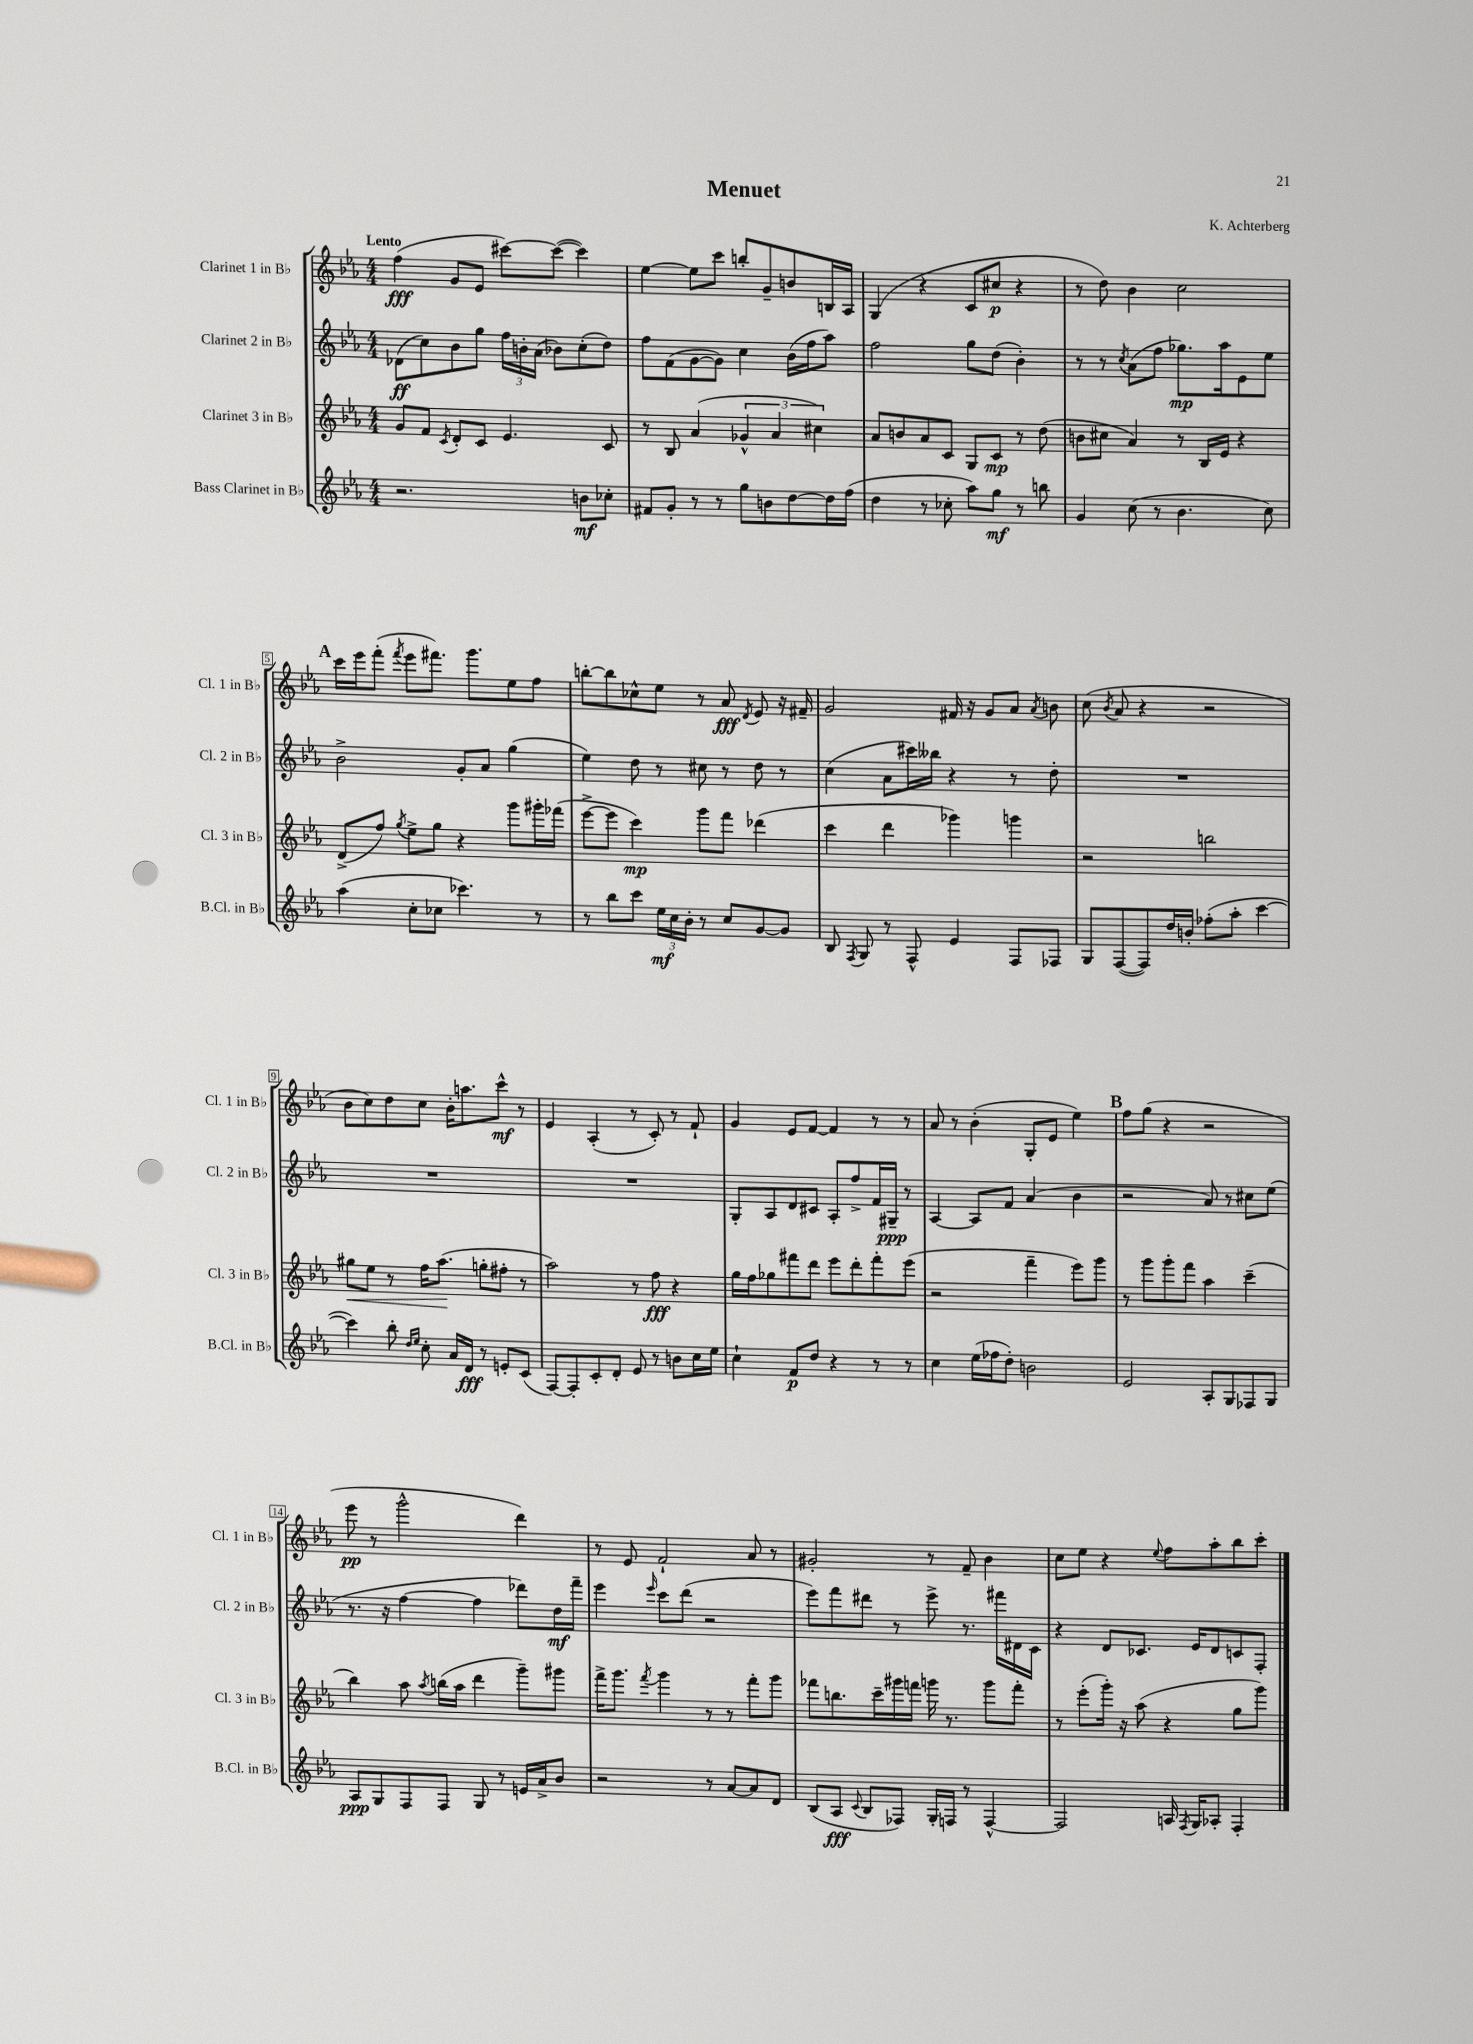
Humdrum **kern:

**kern	**dynam	**kern	**dynam	**kern	**dynam	**kern	**dynam
*part4	*part4	*part3	*part3	*part2	*part2	*part1	*part1
*staff4	*staff4	*staff3	*staff3	*staff2	*staff2	*staff1	*staff1
*I"Bass Clarinet in B♭	*	*I"Clarinet 3 in B♭	*	*I"Clarinet 2 in B♭	*	*I"Clarinet 1 in B♭	*
*I'B.Cl. in B♭	*	*I'Cl. 3 in B♭	*	*I'Cl. 2 in B♭	*	*I'Cl. 1 in B♭	*
*clefG2	*	*clefG2	*	*clefG2	*	*clefG2	*
*k[b-e-a-]	*	*k[b-e-a-]	*	*k[b-e-a-]	*	*k[b-e-a-]	*
*M4/4	*	*M4/4	*	*M4/4	*	*M4/4	*
=1	=1	=1	=1	=1	=1	=1	=1
!	!	!	!	!	!	!LO:TX:a:B:t=Lento	!
2.r	.	8g/L	.	(8d-X\L	ff	(4ff\	fff
.	.	8f/J	.	8cc\)	.	.	.
.	.	8qc/	.	.	.	.	.
.	.	8d'/L	.	8b-\	.	8g/L	.
.	.	8c/J	.	8gg\J	.	8e-/J	.
.	.	4.e-/	.	24ff\LL	.	[8ccc#X\L)	.
.	.	.	.	24bn'\	.	.	.
.	.	.	.	(24a-\JJ	.	.	.
.	.	.	.	8b-X\L)	.	(8ccc#\J_	.
8bn\L	mf	.	.	(8cc'\	.	4ccc#\])	.
8cc-X'\J	.	8c/	.	8dd\J)	.	.	.
=2	=2	=2	=2	=2	=2	=2	=2
8f#X/L	.	8r	.	8ff\L	.	[4ee-\	.
8g'/J	.	8B-/	.	(8f\	.	.	.
8r	.	(4a-/	.	[8g\	.	8ee-\L]	.
8r	.	.	.	8g\J])	.	8ccc\J	.
8gg\L	.	6g-X^^/	.	4cc\	.	8bbn'/L	.
8bn\	.	.	.	.	.	8g~/	.
.	.	6a-/	.	.	.	.	.
[8dd\	.	.	.	(16b-\LL	.	8bn/	.
.	.	.	.	16ff\J	.	.	.
.	.	6cc#X\)	.	.	.	.	.
16dd\L]	.	.	.	8aa-\J)	.	16Bn/L	.
(16ff\JJ	.	.	.	.	.	16A-/JJ	.
=3	=3	=3	=3	=3	=3	=3	=3
4dd\	.	8a-/L	.	2ff\	.	(4G/	.
.	.	8bn/	.	.	.	.	.
8r	.	8a-/	.	.	.	4r	.
8cc-X'\	.	8c/J	.	.	.	.	.
8aa-\L)	.	8G/L	.	8gg\L	.	8c/L	.
8gg\J	mf	8c/J	mp	(8dd\J	.	8cc#X/J	p
8r	.	8r	.	4b-'\)	.	4r	.
8bbn\	.	(8dd\	.	.	.	.	.
=4	=4	=4	=4	=4	=4	=4	=4
4g/	.	8bn\L	.	8r	.	8r	.
.	.	8cc#X\J	.	8r	.	8dd\)	.
.	.	.	.	8qcc/	.	.	.
(8cc\	.	4a-/)	.	(8a-\L	.	4b-\	.
8r	.	.	.	8ff\J	.	.	.
4.b-\	.	8r	.	8.gg-X\L)	mp	2cc\	.
.	.	16B-/LL	.	.	.	.	.
.	.	16e-/JJ	.	16aa-\k	.	.	.
.	.	4r	.	8e-\	.	.	.
8cc\)	.	.	.	8ee-\J	.	.	.
!!LO:LB:g=z
!!LO:REH:place=s1:t=A
=5	=5	=5	=5	=5	=5	=5	=5
(4aa-\	.	(8d^/L	.	2b-^\	.	16ccc\LL	.
.	.	.	.	.	.	16eee-\J	.
.	.	8ff/J)	.	.	.	(8fff'\J	.
.	.	8qgg/	.	.	.	8qfff/	.
8cc'\L	.	8ee-^\L	.	.	.	8eee-\L	.
8cc-X\J	.	8gg\J	.	.	.	8.fff#X\J)	.
4.ccc-X\)	.	4r	.	8g'/L	.	.	.
.	.	.	.	.	.	8.ggg\L	.
.	.	.	.	8a-/J	.	.	.
.	.	8ggg\L	.	(4gg\	.	8ee-\	.
8r	.	16ggg#X'\L	.	.	.	8ff\J	.
.	.	(16fff-X\JJ	.	.	.	.	.
=6	=6	=6	=6	=6	=6	=6	=6
8r	.	[8eee-^\L	.	4ee-\)	.	[8bbn'\L	.
8bb-\L	.	8eee-\J]	.	.	.	8bb\]	.
8ccc\J	.	4ccc\)	mp	8dd\	.	8cc-X^^\	.
24ee-\LL	mf	.	.	8r	.	8ee-\J	.
24cc\	.	.	.	.	.	.	.
24b-'\JJ	.	.	.	.	.	.	.
8r	.	8ggg\L	.	8cc#X\	.	8r	.
8cc/L	.	8fff\J	.	8r	.	8a-/	fff
.	.	.	.	.	.	8qd/	.
[8g/	.	(4ddd-X\	.	8dd\	.	8e-/	.
8g/J]	.	.	.	8r	.	16r	.
.	.	.	.	.	.	16f#X~/	.
=7	=7	=7	=7	=7	=7	=7	=7
8B-/	.	4ccc\	.	(4cc\	.	2g/	.
8qF/	.	.	.	.	.	.	.
8G/	.	.	.	.	.	.	.
8r	.	4ddd\	.	8a-\L	.	.	.
8F^^/	.	.	.	16ccc#X\L)	.	.	.
.	.	.	.	16bb--X\JJ	.	.	.
4e-/	.	4ggg-X\)	.	4r	.	16f#X/	.
.	.	.	.	.	.	16r	.
.	.	.	.	.	.	8g/L	.
8F/L	.	4gggn\	.	8r	.	8a-/J	.
.	.	.	.	.	.	8qa-/	.
8F-X/J	.	.	.	8dd'\	.	8bn\	.
=8	=8	=8	=8	=8	=8	=8	=8
8G/L	.	2r	.	1r	.	(8cc\	.
.	.	.	.	.	.	8qb-/	.
([8F/	.	.	.	.	.	8a-/	.
8F/])	.	.	.	.	.	4r	.
16dd/L	.	.	.	.	.	.	.
16bn'/JJ	.	.	.	.	.	.	.
(8ff-X'\L	.	2bbn\	.	.	.	2r	.
8aa-'\J	.	.	.	.	.	.	.
[4ccc\	.	.	.	.	.	.	.
!!LO:LB:g=z
=9	=9	=9	=9	=9	=9	=9	=9
!	!	!	!LO:HP:b	!	!	!	!
4ccc\])	.	8gg#X\L	<	1r	.	8b-\L	.
.	.	8ee-\J	.	.	.	8cc\)	.
8bb-'\	.	8r	.	.	.	8dd\	.
16qqdd/LL	.	.	.	.	.	.	.
16qqee-/JJ	.	.	.	.	.	.	.
8cc'\	.	16ff\KL	.	.	.	8cc\J	.
.	.	(8.aa-\J	.	.	.	.	.
16a-/LL	.	.	.	.	.	16b-'\KL	.
16d/JJ	fff	.	.	.	.	8.aan\	.
8r	.	8ggn'\L	[	.	.	.	.
8en'/L	.	8ff#X'\J	.	.	.	8ccc^^\J	mf
(8c/J	.	8r	.	.	.	8r	.
=10	=10	=10	=10	=10	=10	=10	=10
[8F/L)	.	2aa-\)	.	1r	.	4e-/	.
8F'/]	.	.	.	.	.	.	.
8c'/	.	.	.	.	.	(4A-'/	.
8d'/J	.	.	.	.	.	.	.
8e-/	.	8r	.	.	.	8r	.
8r	.	8ff\	fff	.	.	8c'/)	.
8bn\L	.	4r	.	.	.	8r	.
16cc\L	.	.	.	.	.	8f`/	.
16ee-\JJ	.	.	.	.	.	.	.
=11	=11	=11	=11	=11	=11	=11	=11
4cc`\	.	16gg\LL	.	8G'/L	.	4g/	.
.	.	16ff\J	.	.	.	.	.
.	.	8gg-X\	.	8A-/	.	.	.
8f/L	p	8fff#X\	.	8d/	.	8e-/L	.
8dd/J	.	8ddd\J	.	8c#X/J	.	[8f/J	.
4r	.	8eee-\L	.	8A-'/L	.	4f/]	.
.	.	8ddd'\	.	8ff^/	.	.	.
8r	.	8fff#'\	.	16f/L	.	8r	.
.	.	.	.	16G#X~/JJ	ppp	.	.
8r	.	(8eee-\J	.	8r	.	8r	.
=12	=12	=12	=12	=12	=12	=12	=12
4cc\	.	2r	.	[4A-/	.	8a-/	.
.	.	.	.	.	.	8r	.
(16ee-\LL	.	.	.	8A-/L]	.	(4b-'\	.
16ff-X\J	.	.	.	.	.	.	.
8dd'\J)	.	.	.	8f/J	.	.	.
2bn\	.	4fff~\	.	(4a-/	.	8G'/L	.
.	.	.	.	.	.	8e-/J	.
.	.	8eee-\L)	.	4b-\	.	4ee-\)	.
.	.	8ggg\J	.	.	.	.	.
!!LO:REH:place=s1:t=B
=13	=13	=13	=13	=13	=13	=13	=13
2e-/	.	8r	.	2r	.	8ff\L	.
.	.	8ggg\L	.	.	.	(8gg\J	.
.	.	8ggg'\	.	.	.	4r	.
.	.	8fff\J	.	.	.	.	.
8A-'/L	.	4aa-\	.	8a-/)	.	2r	.
8G/	.	.	.	8r	.	.	.
8F-X/	.	(4ccc~\	.	8cc#X\L	.	.	.
8G/J	.	.	.	(8ee-\J	.	.	.
!!LO:LB:g=z
=14	=14	=14	=14	=14	=14	=14	=14
8A-/L	ppp	4bb-\)	.	8.r	.	8eee-\	pp
8G/	.	.	.	.	.	8r	.
.	.	.	.	16r	.	.	.
8F/	.	8aa-\	.	[4ff\	.	2ggg^^\	.
.	.	8qaa-/	.	.	.	.	.
8F/J	.	(16bbn\LL	.	.	.	.	.
.	.	16aa-\JJ	.	.	.	.	.
8G/	.	4ddd\	.	4ff\]	.	.	.
8r	.	.	.	.	.	.	.
16en/LL	.	8ggg~\L)	.	8ddd-X\L)	.	4ddd\)	.
16a-^/J	.	.	.	.	.	.	.
8b-/J	.	8ggg#X\J	.	16dd\L	mf	.	.
.	.	.	.	16fff~\JJ	.	.	.
=15	=15	=15	=15	=15	=15	=15	=15
2r	.	16fff^\KL	.	4eee-\	.	8r	.
.	.	8.ggg\J	.	.	.	.	.
.	.	.	.	.	.	8e-/	.
.	.	8qfff/	.	16qqeee-/	.	.	.
.	.	4ggg\	.	8ccc\L	.	2f`/	.
.	.	.	.	(8ddd\J	.	.	.
8r	.	8r	.	2r	.	.	.
[8a-/L	.	8r	.	.	.	.	.
8a-/]	.	8fff'\L	.	.	.	8a-/	.
8d/J	.	8ggg\J	.	.	.	8r	.
=16	=16	=16	=16	=16	=16	=16	=16
(8B-/L	.	8fff-X\L	.	8eee-\L)	.	2g#X'/	.
8A-/J	fff	8.bbn\	.	8fff\	.	.	.
8qqc/	.	.	.	.	.	.	.
8B-/L	.	.	.	8ddd#X\J	.	.	.
.	.	16ccc~\L	.	.	.	.	.
8F-X/J)	.	16ggg#X\	.	8r	.	.	.
.	.	16fffn\JJ	.	.	.	.	.
16G'/LL	.	16gggn\	.	8eee-^\	.	8r	.
16Fn/JJ	.	8.r	.	.	.	.	.
8r	.	.	.	8.r	.	8f~/	.
[4F^^/	.	8ggg\L	.	.	.	4b-\	.
.	.	.	.	16fff#X\LL	.	.	.
.	.	8fff'\J	.	16d#X\	.	.	.
.	.	.	.	16c\JJ	.	.	.
=17	=17	=17	=17	=17	=17	=17	=17
2F/]	.	8r	.	4r	.	8cc\L	.
.	.	(8eee-'\L	.	.	.	8ee-\J	.
.	.	16ggg'\Jk)	.	8d/L	.	4r	.
.	.	16r	.	.	.	.	.
.	.	(8aa-\	.	8.c-X/J	.	.	.
.	.	.	.	.	.	8qqee-/	.
16An/	.	4r	.	.	.	8ff\L	.
8qF/	.	.	.	.	.	.	.
16G/KL	.	.	.	16e-/KL	.	.	.
8A-X'/J	.	.	.	8d/	.	8aa-'\	.
4F'/	.	8gg\L	.	8cn/	.	8bb-\	.
.	.	8ggg\J)	.	8F'/J	.	8ccc'\J	.
==	==	==	==	==	==	==	==
*-	*-	*-	*-	*-	*-	*-	*-
